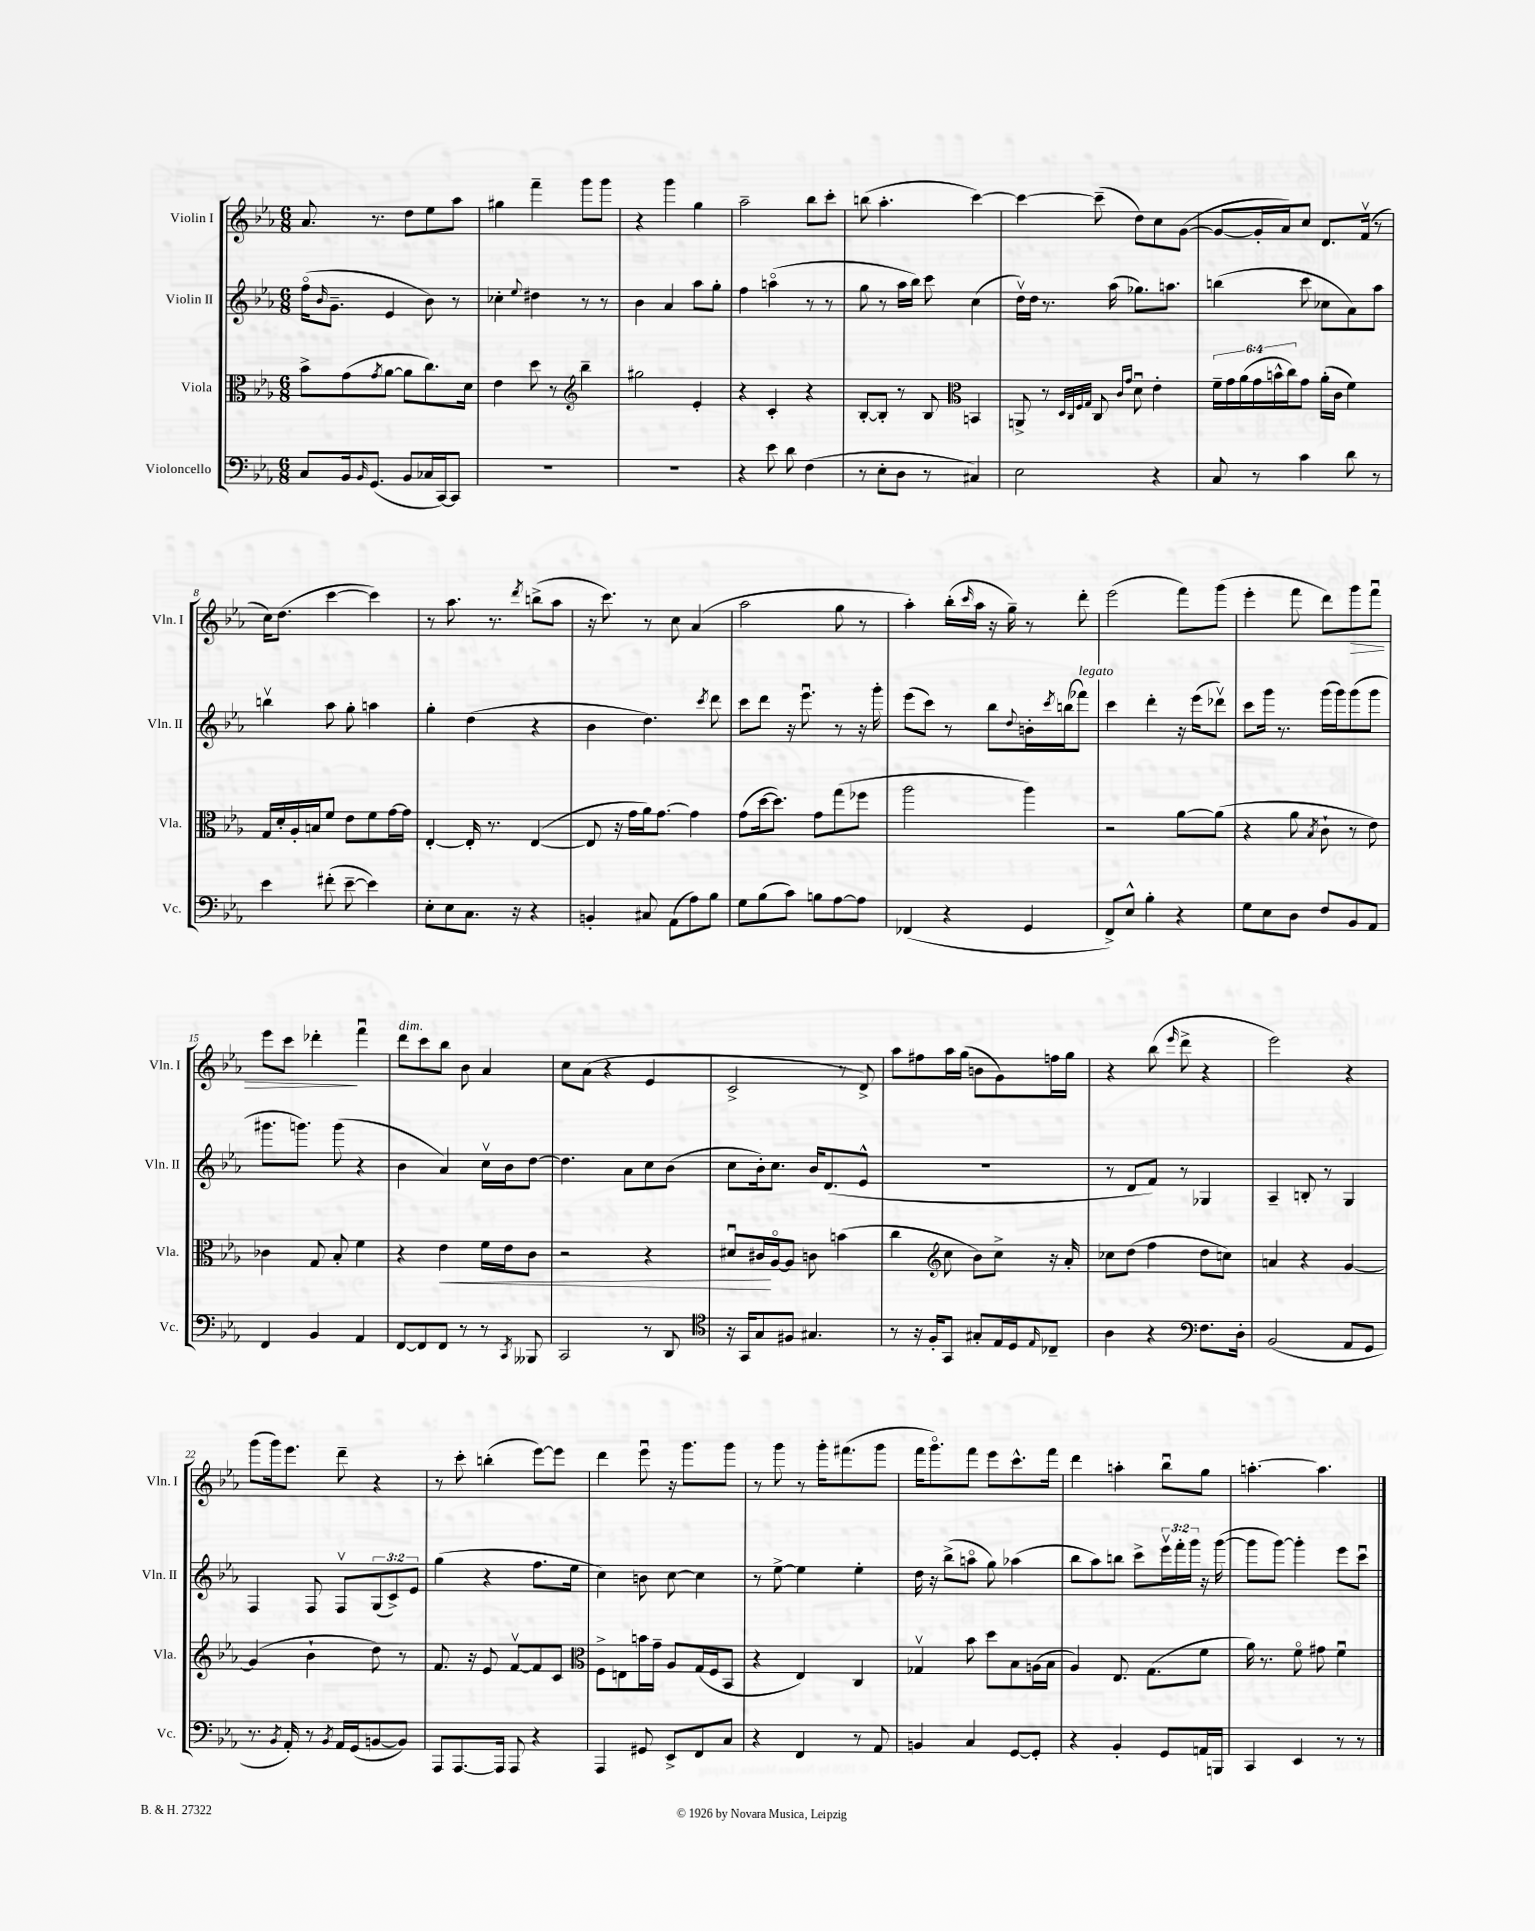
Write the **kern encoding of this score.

**kern	**kern	**kern	**kern
*staff4	*staff3	*staff2	*staff1
*clefF4	*clefC3	*clefG2	*clefG2
*k[b-e-a-]	*k[b-e-a-]	*k[b-e-a-]	*k[b-e-a-]
*M6/8	*M6/8	*M6/8	*M6/8
8C	8b-^	(16ffo	8.a-
.	.	16qqb-	.
.	.	8.g~	.
16BB-	(8g	.	.
16qqBB-	.	.	.
(8.GG	.	.	8.r
.	8qg	.	.
.	[8a-	4e-	.
8BB-	8a-]	.	8dd
16C-	8.cc)	8b-)	8ee-
[16CC)	.	.	.
8CC]	.	8r	8aa-
.	16d	.	.
=	=	=	=
2.r	4e-	4cc-'	4gg#
.	.	8qqee-	.
.	8dd	4dd#	4fff~
.	8r	.	.
*	*clefG2	*	*
.	4bb-~	8r	8ggg
.	.	8r	8ggg
=	=	=	=
2.r	2gg#	4b-	4r
.	.	4a-	4ggg
.	4e-'	8aa-	4gg
.	.	8gg'	.
=	=	=	=
4r	4r	4ff	2aa-~
8e-	4c'	(4aao	.
8d	.	.	.
(4F	4r	8r	8bb-
.	.	8r	8ccc'
=	=	=	=
8r	[8B-'	8gg	(8bb
8E-'	8B-']	8r	4.aa-'
8D	8r	16aa-	.
.	.	16bb-)	.
8r	8B-	8ccc	.
*	*clefC3	*	*
4C#)	4BB	(4cc	[4ccc)
=	=	=	=
2E-	8AA^	16ddv)	4ccc_
.	.	16dd	.
.	8r	8.r	.
.	32qqD	.	.
.	32qqC	.	.
.	32qqF	.	.
.	32qqG	.	.
.	8C	.	(8ccc~]
.	.	(16aa-	.
.	16qqc	.	.
.	16qqg	.	.
.	8du	8.gg-)	8dd)
4r	4e-'	.	8cc
.	.	8.aa	.
.	.	.	([8g
=	=	=	=
8C	24f~	(4bb	8g_
.	24g	.	.
.	(24a-	.	.
8r	24g	.	16g']
.	24b^^	.	.
.	.	.	16a-)
.	24cc)	.	.
4c	8g	8ccc	8cc
.	(16a-'	8cc-	8.d
.	16c	.	.
8d	4f)	8a-)	.
.	.	.	(16fv
8r	.	8aa-	8r
=	=	=	=
4e-	16G	4bbv	16cc)
.	16d'	.	(8.dd
.	16A-'	.	.
.	16B	.	.
(8f#'	8f	8aa-	[4ccc
[8e-~	8e-	8gg'	.
4e-])	8f	4aa	4ccc])
.	[16g	.	.
.	16g]	.	.
=	=	=	=
8E-'	[4E-'	4gg'	8r
8E-	.	.	8.aa-
8.C	16E-']	(4dd	.
.	8.r	.	8.r
16r	.	.	.
.	.	.	8qddd
4r	([4E-	4r	(8bb^
.	.	.	8aa-
=	=	=	=
4BB'	8E-]	4b-	16r
.	.	.	8.ccc)
.	16r	.	.
.	16g	.	.
8C#	16a-)	4.dd)	8r
.	[8.g	.	.
(8AA-	.	.	8cc
8A-)	4g]	.	(4a-
.	.	8qccc	.
8B-	.	8ddd	.
=	=	=	=
8G	(8g	8ccc	2aa-
(8B-	[16dd	8ddd	.
.	8.dd])	.	.
8c)	.	16r	.
.	.	8.eee-u	.
8B	8g	.	.
[8A-	(8gg	8r	8gg
8A-]	8ff-	16r	8r
.	.	16ggg'	.
=	=	=	=
(4FF-	2aa-	(8eee-	4aa-')
.	.	8ccc)	.
4r	.	8r	(16bb-'
.	.	.	16qqccc
.	.	.	16aa-
.	.	8bb-	16r
.	.	.	16gg~)
.	.	8qqdd	.
4GG	4aa-)	16b'	8r
.	.	8qccc	.
.	.	(16bb	.
.	.	8fff-)	8ddd'
=	=	=	=
8FF^)	2r	4ccc	(2eee-
8E-^^	.	.	.
4B-'	.	4ddd'	.
4r	[8a-	16r	8fff)
.	.	(16eee-	.
.	(8a-]	8ddd-v)	(8ggg
=	=	=	=
8G	4r	8ccc	4eee-'
8E-	.	16ggg	.
.	.	8.r	.
8D	8a-	.	8fff
.	8qB-	.	.
8F	8c`	(16ggg	8ddd)
.	.	16ggg)	.
8BB-	8r	(8ggg	8ggg
8AA-	8e-)	8ggg	8fffu
=	=	=	=
4FF	4c-	8.ggg#	8eee-
.	.	.	8ccc
.	.	8.ggg)	.
4BB-	8G	.	4ddd-'
.	8B-'	(8ggg	.
4AA-	4f	4r	4fffu
=	=	=	=
[8FF	4r	4b-	8ddd
8FF]	.	.	8ccc
8FF	4e-	4a-)	8bb-
8r	.	.	8b-
8r	16f	16ccv	4a-
.	16e-	16b-	.
8qCC	.	.	.
8BBB--	8c	[8dd	.
=	=	=	=
2CC	2r	4.dd]	8cc
.	.	.	(8a-
.	.	.	4r
.	.	8a-	.
8r	4r	8cc	4e-
8DD	.	(8b-	.
=	=	=	=
*clefC4	*	*	*
16r	8d#u	8cc	2c^
16GG	.	.	.
8G	16c#	16b-')	.
.	[16A-o	8.cc	.
8F#	8A-]	.	.
4.G#	8c	16b-	.
.	.	(8.d	.
.	(4b	.	8r
.	.	8e-^^	8d^)
=	=	=	=
8r	4cc	2.r	8aa-
16r	.	.	8ff#
16F'	.	.	.
*	*clefG2	*	*
8GG	8cc	.	16aa-
.	.	.	(16gg
8G#'	8b-)	.	8b
16E-	8cc^	.	8g)
16D	.	.	.
16qqE-	.	.	.
8C-~	16r	.	16ff
.	16a-'	.	16gg
=	=	=	=
4A-	8cc-	8r	4r
.	(8dd	8d	.
4r	4ff	8f)	(8bb-
.	.	.	16qqeee-
.	.	8r	8ddd^
*clefF4	*	*	*
8.F	8dd	4G-	4r
.	8cc)	.	.
16D'	.	.	.
=	=	=	=
(2BB-	4a	4A-~	2eee-)
.	4r	8B'	.
.	.	8r	.
8AA-	[4g	4G	4r
8GG	.	.	.
=	=	=	=
8.r	(4g]	4F	(8ggg
.	.	.	16ggg)
8qBB-	.	.	.
16AA-')	.	.	8.eee-
8r	4b-`	8F	.
8qBB-	.	.	.
16AA-	.	8Fv	8ddd~
(16GG	.	.	.
[8BB	8dd)	(12G	4r
.	.	12c^)	.
8BB])	8r	.	.
.	.	12e-	.
=	=	=	=
8AAA-	8.f	(4gg	8r
[8.AAA-	.	.	8ccc'
.	16r	.	.
.	8e-	4r	(4bb'
16AAA-]	.	.	.
8AAA-	[8fv	.	.
4r	8f]	8.ff	[8eee-)
.	8c	.	8eee-]
.	.	16ee-	.
=	=	=	=
*	*clefC3	*	*
4AAA-	8F^	4cc)	4ddd
.	8E	.	.
8GG#	16b	8b	8eee-u
.	16g~	.	.
8EE-^	8A-	[8cc	16r
.	.	.	8.ggg
8FF	(16G	4cc]	.
.	16F	.	.
8C	8BB-	.	8ggg
=	=	=	=
4r	4r	8r	8r
.	.	[8ee-^	8ggg
4FF	4E-)	4ee-]	8r
.	.	.	16ggg'
.	.	.	(8.fff#
8r	4C	4ee-'	.
8AA-	.	.	8ggg
=	=	=	=
4BB	4G-v	16dd	16fff
.	.	16r	8.gggo)
.	.	(8bb-^	.
4C	8b-	8aao	8fff
.	8dd	8gg)	8eee-
[8GG	8B-	(4aa-	8.ccc^^
8GG']	(16A	.	.
.	16B-	.	16fff
=	=	=	=
4r	4A-)	8bb-	4ddd
.	.	8aa-)	.
4BB-'	8.E-	8bb	4aa'
.	.	8ccc^	.
.	(8.G	.	.
8GG	.	24eee-v	8bb-u
.	.	24fff'	.
.	.	24ggg	.
16AA	8f	16r	8gg
16BBB	.	([16ggg	.
=	=	=	=
4CC	16a-)	8ggg]	[4.aa'
.	8.r	.	.
.	.	[8ggg)	.
4EE-	8fo	4ggg']	.
.	8g#	.	4.aa]
8r	4fu	8eee-	.
8r	.	8cccu	.
==	==	==	==
*-	*-	*-	*-
